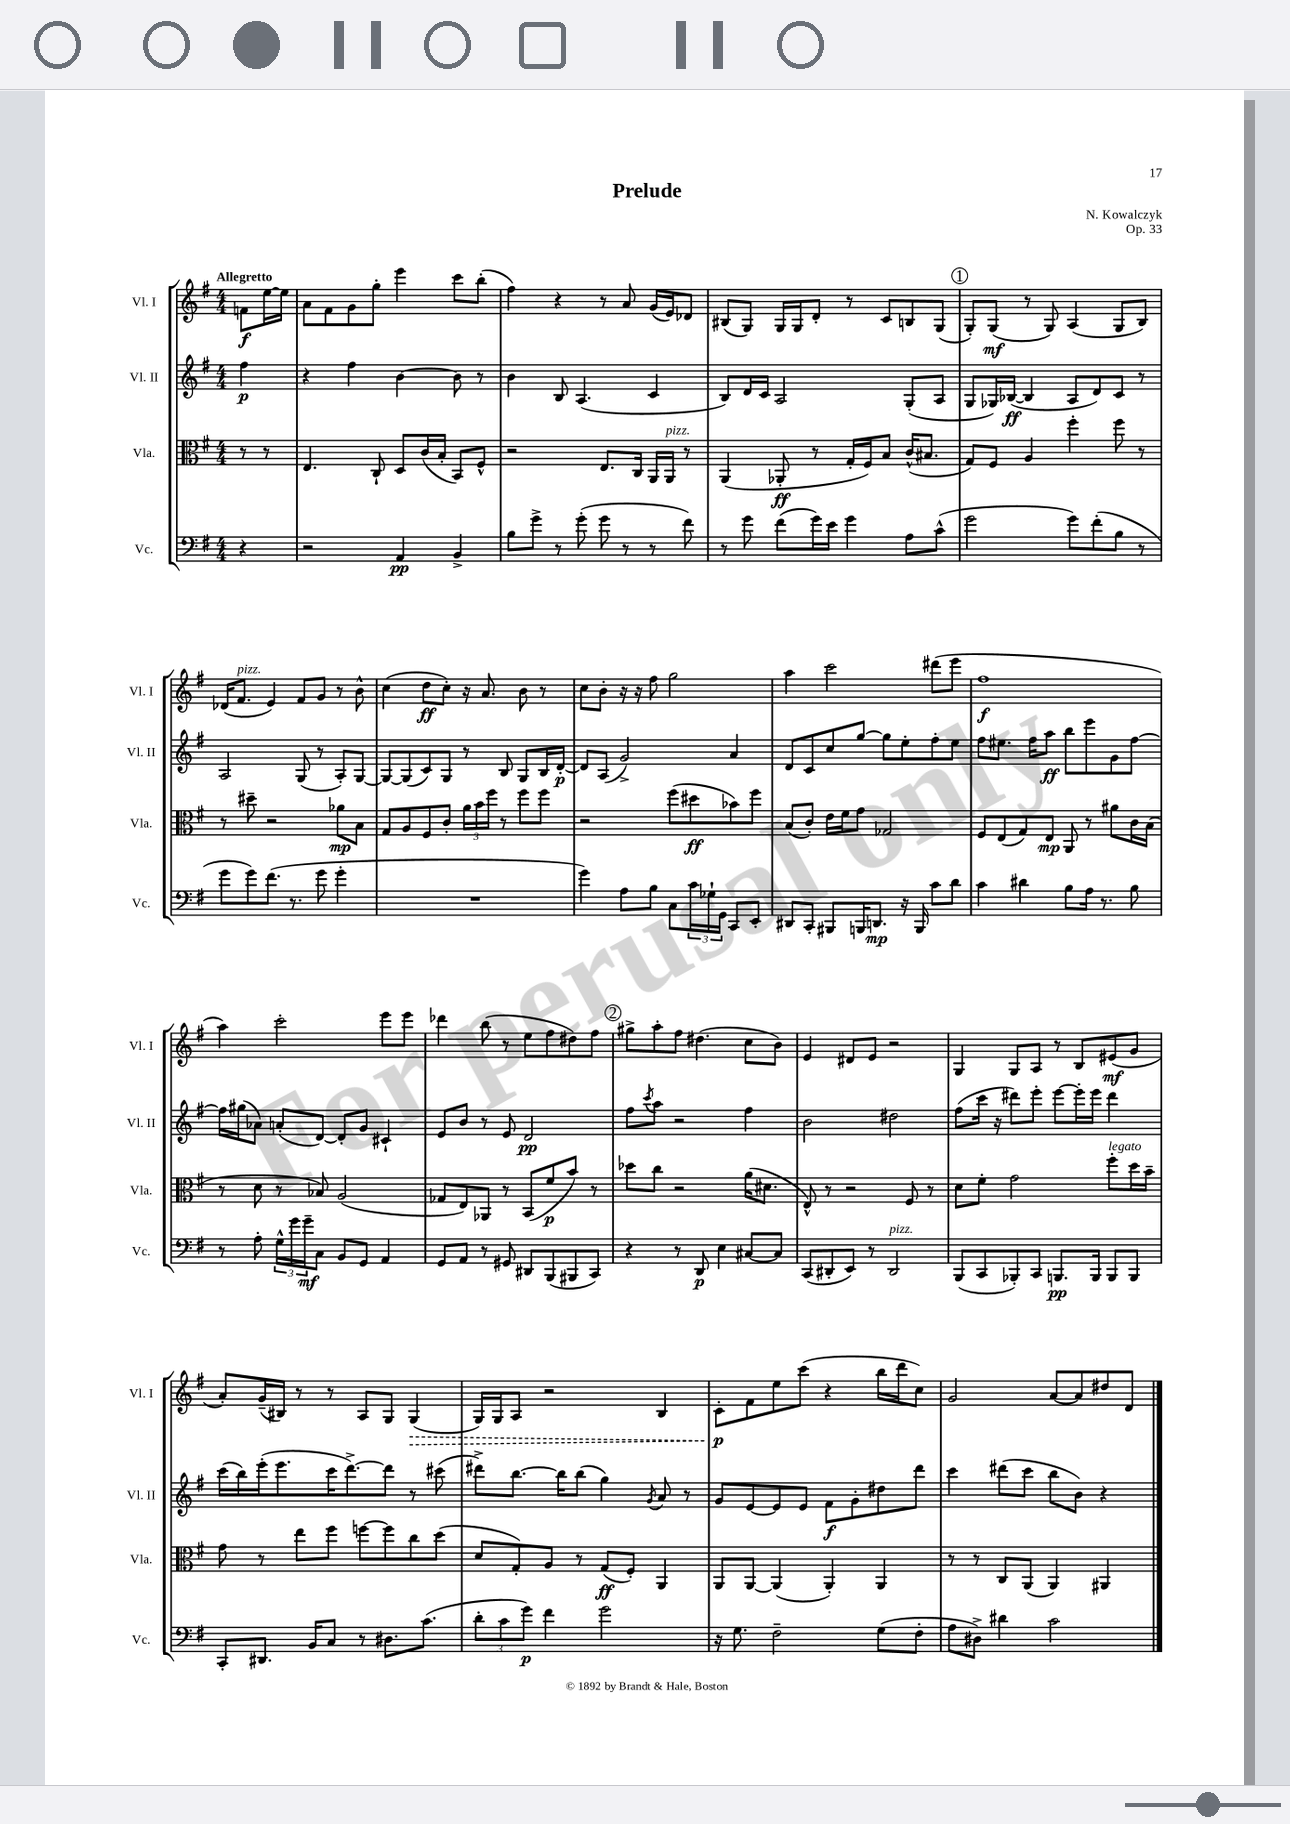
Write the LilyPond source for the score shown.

\header { title = "Prelude" composer = "N. Kowalczyk" opus = "Op. 33" }
<<
\new StaffGroup <<
\new Staff = "s0" \with { instrumentName = "Vl. I" shortInstrumentName = "Vl. I" } {
    \clef treble \key g \major \numericTimeSignature \time 4/4 \partial 4 \tempo "Allegretto"
    f'8\f e''16~ e''16 |
    a'8 fis'8 g'8 g''8-. e'''4 c'''8 b''8-.( |
    fis''4) r4 r8 a'8 g'16( e'16) des'8 |
    bis8( g8) g16 g16 d'8-. r8 c'8 b8 g8( |
    \mark \markup { \circle "1" } g8-.) g8\mf( r8 g8) a4( g8 b8) |
    des'16( fis'8.^\markup { \italic "pizz." } e'4) fis'8 g'8 r8 b'8-^ |
    c''4( d''8\ff c''8-.) r16 a'8. b'8 r8 |
    c''8 b'8-. r16 r16 fis''8 g''2 |
    a''4 c'''2 dis'''8( e'''8 |
    fis''1\f |
    a''4) c'''2-. e'''8 e'''8 |
    des'''4 b''8( r8 e''8 fis''8 dis''8) fis''8 |
    \mark \markup { \circle "2" } gis''8-> a''8-. fis''8 dis''4.( c''8 b'8) |
    e'4 dis'8 e'8 r2 |
    g4 g8 a8 r8 b8 eis'8\mf( g'8 |
    a'8-.) g'16--( bis16) r8 r8 a8 g8 \once \override Hairpin.style = #'dashed-line g4\>( |
    g16) g16 a8 r2 b4 |
    c'8-.\p\! fis'8 e''8 c'''8( r4 b''16 d'''16 c''8) |
    g'2 a'8~ a'8 dis''8 d'8 \bar "|." |
}
\new Staff = "s1" \with { instrumentName = "Vl. II" shortInstrumentName = "Vl. II" } {
    \clef treble \key g \major \numericTimeSignature \time 4/4 \partial 4
    fis''4\p |
    r4 fis''4 b'4~ b'8 r8 |
    b'4 b8 a4.( c'4 |
    b8) d'16 c'16 a2 g8-.( a8 |
    \mark \markup { \circle "1" } g8 ges16) bes16~\ff( bes4 a8 d'8) c'8 r8 |
    a2 g8( r8 a8-.) g8~ |
    g8~ g8( c'8) g8 r8 b8 g8 b16 d'16~-.\p |
    d'8 a8( g'2->) a'4 |
    d'8 c'8 c''8 g''8~ g''8 e''8-. fis''8-. e''8 |
    fis''8 eis''8. fis''16 a''8\ff b''8 e'''8 g'8 fis''8~ |
    fis''16 gis''16( aes'8) a'8-.( d'8~) d'8-. g'8 cis'4-! |
    e'8 b'8 r8 e'8 d'2\pp |
    \mark \markup { \circle "2" } fis''8 \acciaccatura { c'''8 } a''8 r2 fis''4 |
    b'2 dis''2 |
    fis''8( c'''16 r16 dis'''8) e'''8-. e'''8~ e'''16-. e'''16 dis'''4 |
    c'''16( b''16) e'''16-.( e'''8. c'''16 d'''8.~->) d'''8 r8 cis'''8( |
    dis'''8->) b''8.~ b''16 b''8( g''4) \acciaccatura { g'8 } a'8 r8 |
    g'8 e'8~ e'8 e'8 fis'8\f g'8-. dis''8 d'''8 |
    c'''4 dis'''8( c'''8 b''8 b'8) r4 \bar "|." |
}
\new Staff = "s2" \with { instrumentName = "Vla." shortInstrumentName = "Vla." } {
    \clef alto \key g \major \numericTimeSignature \time 4/4 \partial 4
    r8 r8 |
    e4. c8-! d8 c'16( b16-. b,8) fis8-^ |
    r2 e8. c16 a,16 a,16^\markup { \italic "pizz." } r8 |
    a,4( aes,8-.\ff r8 g16-. fis16) b8 c'16-^( bis8. |
    \mark \markup { \circle "1" } g8) fis8 a4 fis''4-. fis''8 r8 |
    r8 dis''8-- r2 aes'8\mp b8 |
    g8 a8 fis8 c'8-. \tuplet 3/2 { a'16 b'16 fis''16 } r8 fis''8 fis''8 |
    r2 fis''8( dis''8\ff bes'8) fis''8 |
    b8( c'8-.) e'16 fis'16 g'8 ges2 |
    fis8 e8( g8) e8\mp a,8 r8 ais'8 c'16 b16( |
    r8 d'8 r8 bes8) a2( |
    ges8 e8) aes,8 r8 b,8( fis'8\p b'8) r8 |
    \mark \markup { \circle "2" } des''8 c''8 r2 a'16( dis'8. |
    e8-^) r8 r2 fis8 r8 |
    d'8 fis'8-. g'2 fis''8-.^\markup { \italic "legato" } d''16 b'16-- |
    g'8 r8 e''8 fis''8 f''8~ f''8 c''8 d''8( |
    d'8 g8-.) a8 r8 g8\ff( fis8-.) a,4 |
    a,8 a,8~ a,4( a,4-.) a,4 |
    r8 r8 c8 a,8( a,4) ais,4 \bar "|." |
}
\new Staff = "s3" \with { instrumentName = "Vc." shortInstrumentName = "Vc." } {
    \clef bass \key g \major \numericTimeSignature \time 4/4 \partial 4
    r4 |
    r2 a,4\pp b,4-> |
    b8 g'8-> r8 g'8-.( g'8 r8 r8 fis'8) |
    r8 g'8 fis'8( g'16) e'16 g'4 a8 c'8-^( |
    \mark \markup { \circle "1" } g'2 g'8) fis'8-.( b8 r8 |
    g'8 g'8) fis'8.( r8. g'8 g'4-. |
    R1 |
    g'4) a8 b8 c8 \tuplet 3/2 { c'16 ges16-! g,16 } c,8 e,8-. |
    dis,8 c,8-. bis,,8 b,,16 d,8.\mp r16 b,,16 c'8 d'8 |
    c'4 dis'4 b8 a16 r8. b8 |
    r8 a8-. \tuplet 3/2 { g16-^ g'16 g'16--\mf } c8 b,8 g,8 a,4 |
    g,8 a,8 r8 gis,8 dis,8 b,,8( bis,,8 c,8) |
    \mark \markup { \circle "2" } r4 r8 d,8\p e4 cis8~ cis8 |
    c,8( dis,8-. e,8) r8 dis,2^\markup { \italic "pizz." } |
    b,,8( c,8 bes,,8-.) c,8 b,,8.\pp b,,16 b,,8 b,,8 |
    c,8-. dis,8. b,16 c8 r8 dis8. c'8.( |
    \tuplet 3/2 { d'8-. c'8 g'8\p) } fis'4 g'2 |
    r16 g8. fis2-- g8( fis8-. |
    a8 dis8->) dis'4 c'2 \bar "|." |
}
>>
>>
\layout { \context { \Score \remove "Bar_number_engraver" } }
